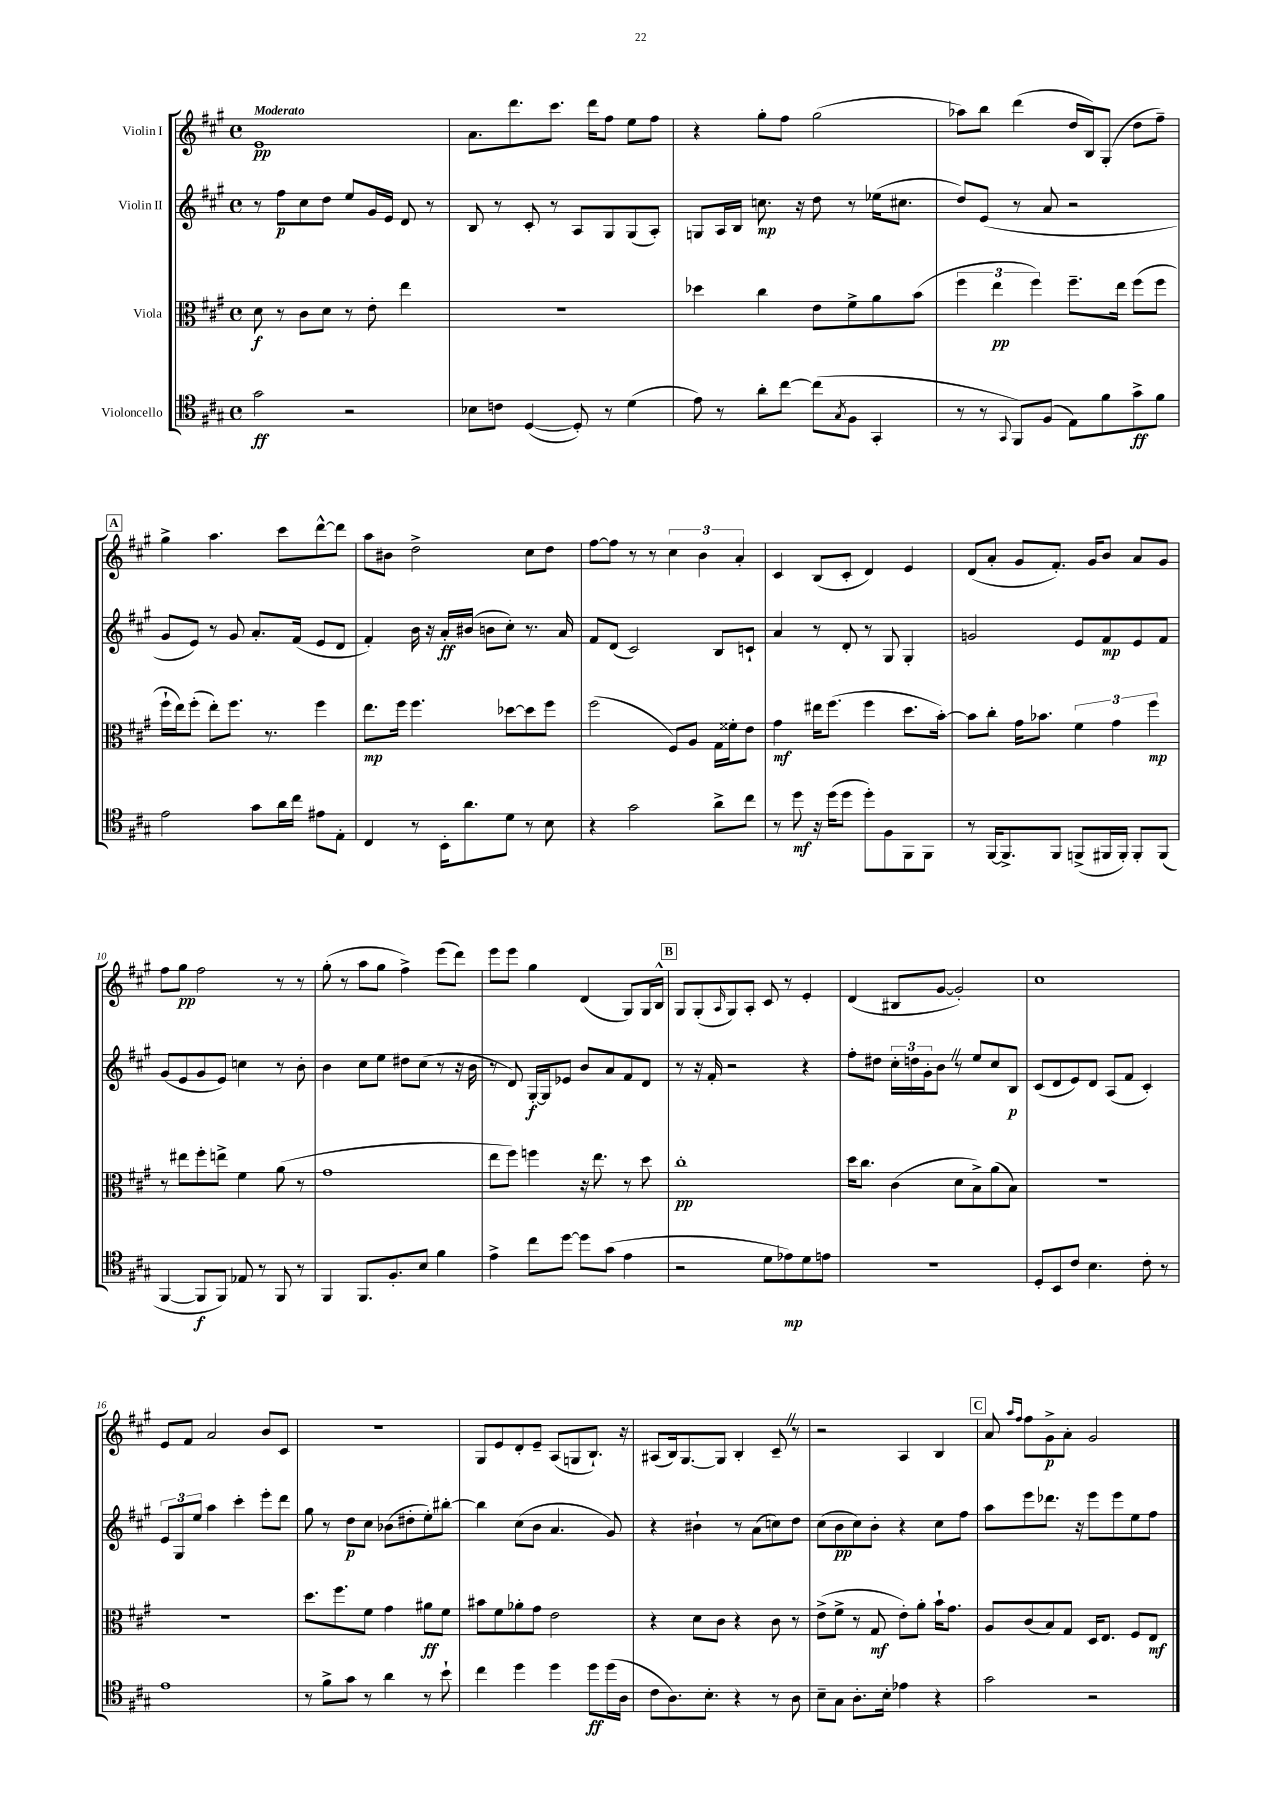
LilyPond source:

<<
\new StaffGroup <<
\new Staff = "s0" \with { instrumentName = "Violin I" } {
    \clef treble \key a \major \defaultTimeSignature \time 4/4 \tempo "Moderato"
    e'1\pp |
    a'8. d'''8. cis'''8. d'''16 fis''8 e''8 fis''8 |
    r4 gis''8-. fis''8 gis''2( |
    aes''8) b''8 d'''4( d''16 b16) gis8-.( d''8 fis''8--) |
    \mark \markup { \box "A" } gis''4-> a''4. cis'''8 d'''8~-^ d'''8 |
    a''8 bis'8 d''2-> cis''8 d''8 |
    fis''8~ fis''8 r8 r8 \tuplet 3/2 { cis''4 b'4 a'4-. } |
    cis'4 b8( cis'8-. d'4) e'4 |
    d'8( a'8-. gis'8 fis'8.-.) gis'16 b'8 a'8 gis'8 |
    fis''8 gis''8\pp fis''2 r8 r8 |
    gis''8-.( r8 a''8 gis''8 fis''4->) e'''8( d'''8) |
    e'''8 e'''8 gis''4 d'4( gis8) gis16 b16-^ |
    \mark \markup { \box "B" } gis8 gis8-.( \grace { a16 } gis8) a8-. cis'8 r8 e'4-. |
    d'4( bis8 gis'8~ gis'2-.) |
    cis''1 |
    e'8 fis'8 a'2 b'8 cis'8 |
    R1 |
    gis8 e'8 d'8-. e'8-- a8( g8 b8.-!) r16 |
    ais8( b16) gis8.~ gis8 b4-. cis'8-- \once \override BreathingSign.text = \markup { \musicglyph "scripts.caesura.straight" } \breathe r8 |
    r2 a4 b4 |
    \mark \markup { \box "C" } a'8 \grace { a''16 fis''16 } fis''8 gis'8->\p a'8-. gis'2 \bar "|." |
}
\new Staff = "s1" \with { instrumentName = "Violin II" } {
    \clef treble \key a \major \defaultTimeSignature \time 4/4
    r8 fis''8\p cis''8 d''8 e''8 gis'16 e'16 d'8 r8 |
    b8 r8 cis'8-. r8 a8 gis8 gis8( a8-.) |
    g8 a16 b16 c''8.\mp r16 d''8 r8 ees''16( cis''8. |
    d''8) e'8( r8 a'8 r2 |
    \mark \markup { \box "A" } gis'8 e'8) r8 gis'8 a'8.-. fis'16( e'8 d'8 |
    fis'4-.) b'16 r16 a'16-.\ff bis'16( b'8 cis''8-.) r8. a'16 |
    fis'8 d'8( cis'2) b8 c'8-! |
    a'4 r8 d'8-. r8 gis8 gis4-. |
    g'2 e'8 fis'8\mp e'8 fis'8 |
    gis'8( e'8 gis'8 e'8) c''4 r8 b'8-. |
    b'4 cis''8 e''8 dis''8 cis''8( r8 r16 b'16 |
    r8 d'8) gis16~-.\f gis16 ees'8 b'8 a'8 fis'8 d'8 |
    \mark \markup { \box "B" } r8 r16 fis'16-. r2 r4 |
    fis''8-. dis''8 \tuplet 3/2 { cis''16-. d''16 gis'16-. } b'8 \once \override BreathingSign.text = \markup { \musicglyph "scripts.caesura.straight" } \breathe r8 e''8 cis''8 b8\p |
    cis'8( d'8 e'8) d'8 a8( fis'8 cis'4-.) |
    \tuplet 3/2 { e'8 gis8 e''8 } a''4 cis'''4-. e'''8-. d'''8 |
    gis''8 r8 d''8\p cis''8 bes'8( dis''8-. e''8-.) bis''8~-. |
    bis''4 cis''8( b'8 a'4. gis'8) |
    r4 bis'4-! r8 a'8( c''8) d''8 |
    cis''8( b'8\pp cis''8) b'8-. r4 cis''8 fis''8 |
    \mark \markup { \box "C" } a''8 e'''8 des'''8. r16 e'''8 e'''8 e''8 fis''8 \bar "|." |
}
\new Staff = "s2" \with { instrumentName = "Viola" } {
    \clef alto \key a \major \defaultTimeSignature \time 4/4
    d'8\f r8 cis'8 d'8 r8 e'8-. e''4 |
    R1 |
    des''4 cis''4 e'8 fis'8-> a'8 b'8( |
    \tuplet 3/2 { fis''4 e''4\pp fis''4) } fis''8.-- e''16 fis''8( fis''8 |
    \mark \markup { \box "A" } fis''16-! e''16) fis''8-.( e''8-.) fis''8. r8. fis''4 |
    e''8.\mp fis''16 fis''4. des''8~ des''8 fis''8 |
    fis''2( fis8) a8 gis16 fisis'16-. e'8 |
    gis'4\mf eis''16 fis''8.( fis''4 d''8. b'16~-.) |
    b'8 cis''8-. gis'16 bes'8. \tuplet 3/2 { fis'4 gis'4 fis''4\mp } |
    r8 eis''8 fis''8-. e''8-> fis'4 a'8( r8 |
    gis'1 |
    e''8 fis''8) f''4 r16 e''8. r8 d''8 |
    \mark \markup { \box "B" } cis''1-.\pp |
    d''16 cis''8. cis'4( d'8 b8->) a'8( b8) |
    r1 |
    R1 |
    d''8. fis''8. fis'8 gis'4 ais'8\ff fis'8 |
    bis'8 fis'8 aes'8-. gis'8 e'2 |
    r4 d'8 cis'8 r4 cis'8 r8 |
    e'8->( fis'8-> r8 gis8\mf e'8-.) a'8-. b'16-! gis'8. |
    \mark \markup { \box "C" } a8 cis'8( b8) gis8 d16 e8. fis8 e8\mf \bar "|." |
}
\new Staff = "s3" \with { instrumentName = "Violoncello" } {
    \clef tenor \key a \major \defaultTimeSignature \time 4/4
    gis'2\ff r2 |
    bes8 c'8 d4~( d8-.) r8 d'4( |
    e'8) r8 a'8-. cis''8~ cis''8( \acciaccatura { gis8 } fis8 gis,4-. |
    r8 r8 \appoggiatura { gis,8 } fis,8) fis8( e8) fis'8 gis'8->\ff fis'8 |
    \mark \markup { \box "A" } e'2 gis'8 a'16 cis''16 eis'8 e8-. |
    cis4 r8 b,16-. a'8. d'8 r8 b8 |
    r4 gis'2 a'8-> cis''8 |
    r8 d''8\mf r16 d''16( d''8 d''8-.) fis8 fis,8 fis,8 |
    r8 fis,16~ fis,8.-> fis,8 f,8->( fis,16 fis,16-.) fis,8-. fis,8( |
    fis,4~ fis,8\f fis,8) ees8 r8 fis,8 r8 |
    fis,4 fis,8. fis8.-. b8 fis'4 |
    e'4-> cis''8 d''8~ d''8 gis'8( e'4 |
    \mark \markup { \box "B" } r2 d'8 ees'8\mp) d'8 e'8 |
    R1 |
    d8-. b,8 cis'8 b4. cis'8-. r8 |
    e'1 |
    r8 fis'8-> gis'8 r8 a'4 r8 b'8-! |
    cis''4 d''4 d''4 d''8\ff d''16( a16 |
    cis'8 a8.) b8.-. r4 r8 a8 |
    b8-- gis8 a8.-. b16-. ees'4 r4 |
    \mark \markup { \box "C" } gis'2 r2 \bar "|." |
}
>>
>>
